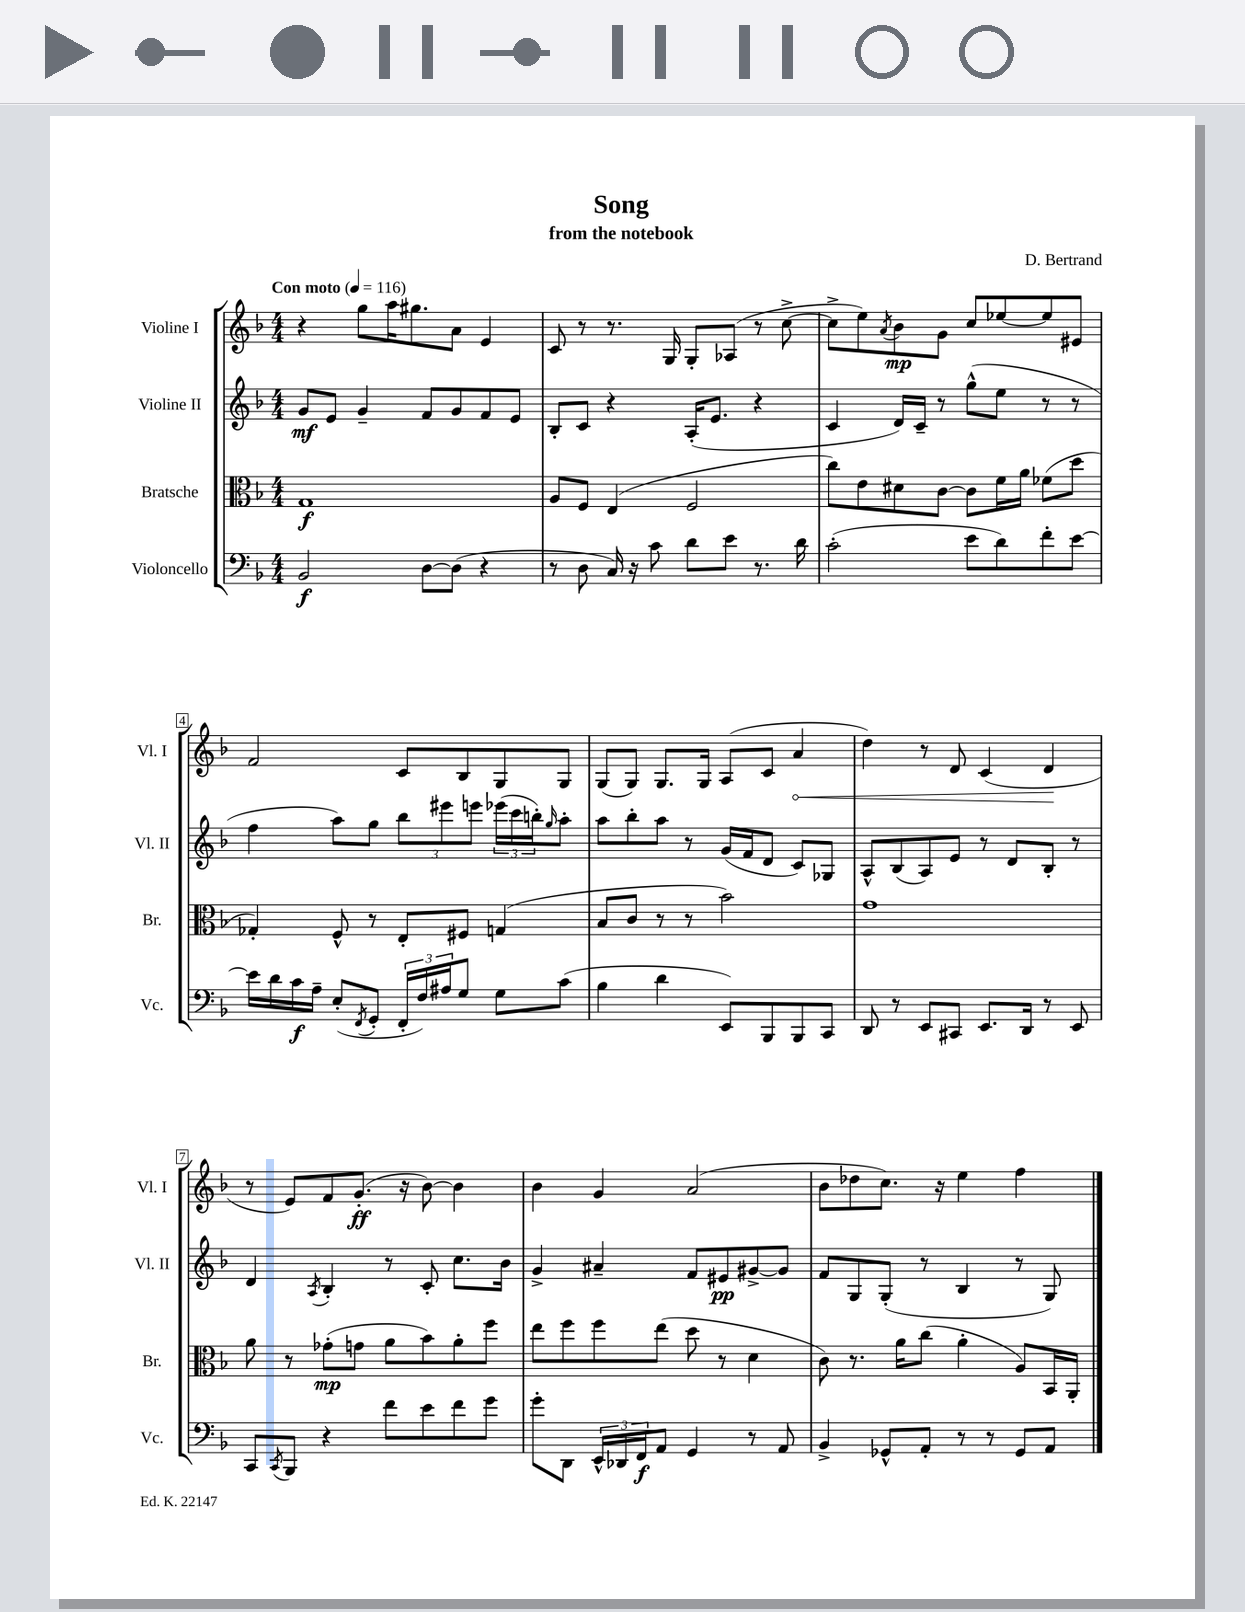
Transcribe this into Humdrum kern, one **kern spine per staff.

**kern	**dynam	**kern	**dynam	**kern	**dynam	**kern	**dynam
*part4	*part4	*part3	*part3	*part2	*part2	*part1	*part1
*staff4	*staff4	*staff3	*staff3	*staff2	*staff2	*staff1	*staff1
*I"Violoncello	*	*I"Bratsche	*	*I"Violine II	*	*I"Violine I	*
*I'Vc.	*	*I'Br.	*	*I'Vl. II	*	*I'Vl. I	*
*clefF4	*	*clefC3	*	*clefG2	*	*clefG2	*
*k[b-]	*	*k[b-]	*	*k[b-]	*	*k[b-]	*
*M4/4	*	*M4/4	*	*M4/4	*	*M4/4	*
*MM116	*	*MM116	*	*MM116	*	*MM116	*
=1	=1	=1	=1	=1	=1	=1	=1
!	!	!	!	!	!	!LO:TX:a:B:t=Con moto	!
2BB-/	f	1G	f	8g/L	mf	4r	.
.	.	.	.	8e/J	.	.	.
.	.	.	.	4g~/	.	8gg\L	.
.	.	.	.	.	.	16aa\K	.
.	.	.	.	.	.	8.gg#X\	.
[8D\L	.	.	.	8f/L	.	.	.
(8D\J]	.	.	.	8g/	.	8a\J	.
4r	.	.	.	8f/	.	4e/	.
.	.	.	.	8e/J	.	.	.
=2	=2	=2	=2	=2	=2	=2	=2
8r	.	8A/L	.	8B-'/L	.	8c/	.
8D\	.	8F/J	.	8c/J	.	8r	.
16C/)	.	(4E/	.	4r	.	8.r	.
16r	.	.	.	.	.	.	.
8c\	.	.	.	.	.	.	.
.	.	.	.	.	.	16G/	.
8d\L	.	2F/	.	(16A'/KL	.	8G'/L	.
.	.	.	.	8.e/J	.	.	.
8e\J	.	.	.	.	.	(8A-X/J	.
8.r	.	.	.	4r	.	8r	.
.	.	.	.	.	.	[8cc^\	.
16d\	.	.	.	.	.	.	.
=3	=3	=3	=3	=3	=3	=3	=3
(2c'\	.	8cc\L)	.	4c/	.	8cc^\L]	.
.	.	8e\	.	.	.	8ee\)	.
.	.	.	.	.	.	8qa/	.
.	.	8d#X\	.	16d/LL)	.	8b-\	mp
.	.	.	.	16c~/JJ	.	.	.
.	.	[8c\J	.	8r	.	8g\J	.
8e\L	.	8c\L]	.	(8gg^^\L	.	8cc/L	.
8d\)	.	16f\L	.	8ee\J	.	[8ee-X/	.
.	.	16a\JJ	.	.	.	.	.
8f'\	.	(8f-X\L	.	8r	.	8ee-/]	.
[8e\J	.	8dd\J	.	8r	.	8e#X/J	.
!!LO:LB:g=z
=4	=4	=4	=4	=4	=4	=4	=4
16e\LL]	.	4G-X'/)	.	4ff\	.	2f/	.
16d\	.	.	.	.	.	.	.
16c\	f	.	.	.	.	.	.
16A~\JJ	.	.	.	.	.	.	.
(8E'/L	.	8F^^/	.	8aa\L)	.	.	.
8qFF/	.	.	.	.	.	.	.
8GG'/J	.	8r	.	8gg\J	.	.	.
24FF'/LL	.	8E'/L	.	12bb-\L	.	8c/L	.
24F/)	.	.	.	.	.	.	.
24A#X/J	.	.	.	12eee#X\	.	.	.
8G/J	.	8F#X/J	.	.	.	8B-/	.
.	.	.	.	12eeen\J	.	.	.
8G\L	.	(4Gn/	.	(24eee-X\LL	.	8G/	.
.	.	.	.	24ccc\	.	.	.
.	.	.	.	24bbn'\J)	.	.	.
.	.	.	.	16qqgg/	.	.	.
(8c\J	.	.	.	8aa'\J	.	8G/J	.
=5	=5	=5	=5	=5	=5	=5	=5
4B-\	.	8B-/L	.	8aa\L	.	(8G/L	.
.	.	8c/J	.	8bb-'\	.	8G/J)	.
4d\	.	8r	.	8aa\J	.	8.G/L	.
.	.	8r	.	8r	.	.	.
.	.	.	.	.	.	16G/Jk	.
8EE/L)	.	2b-\)	.	(16g/LL	.	(8A/L	.
.	.	.	.	16f/J	.	.	.
8BBB-/	.	.	.	8d/J	.	8c/J	.
!	!	!	!	!	!	!	!LO:HP:b
8BBB-/	.	.	.	8c/L)	.	4a/	<
8CC/J	.	.	.	8G-X/J	.	.	.
=6	=6	=6	=6	=6	=6	=6	=6
8DD/	.	1g	.	8A^^/L	.	4dd\)	.
8r	.	.	.	(8B-/	.	.	.
8EE/L	.	.	.	8A/)	.	8r	.
8CC#X/J	.	.	.	8e/J	.	8d/	.
8.EE/L	.	.	.	8r	.	(4c/	.
.	.	.	.	8d/L	.	.	.
16DD/Jk	.	.	.	.	.	.	.
8r	.	.	.	8B-'/J	.	4d/	.
8EE/	.	.	.	8r	.	.	.
.	.	.	.	.	.	.	[
!!LO:LB:g=z
=7	=7	=7	=7	=7	=7	=7	=7
8CC/L	.	8a\	.	4d/	.	8r	.
8qCC/	.	.	.	.	.	.	.
8BBB-/J	.	8r	.	.	.	8e/L)	.
.	.	.	.	8qA/	.	.	.
4r	.	(8g-X'\L	mp	4B-'/	.	8f/	.
.	.	8gn\J	.	.	.	(8.g'/J	ff
8f\L	.	8a\L	.	8r	.	.	.
.	.	.	.	.	.	16r	.
8e\	.	8b-\)	.	8c'/	.	[8b-\)	.
8f\	.	8a'\	.	8.cc\L	.	4b-\]	.
8g\J	.	8ff\J	.	.	.	.	.
.	.	.	.	16b-\Jk	.	.	.
=8	=8	=8	=8	=8	=8	=8	=8
8g'\L	.	8ee\L	.	4g^/	.	4b-\	.
8DD\J	.	8ff\	.	.	.	.	.
24EE^^/LL	.	8ff\	.	4a#X~/	.	4g/	.
24DD-X/	.	.	.	.	.	.	.
24FF/J	f	.	.	.	.	.	.
8AA/J	.	(8ee\J	.	.	.	.	.
4GG/	.	8dd\	.	8f/L	.	(2a/	.
.	.	8r	.	8e#X/	pp	.	.
8r	.	4d\	.	[8g#X^/	.	.	.
8AA/	.	.	.	8g#/J]	.	.	.
=9	=9	=9	=9	=9	=9	=9	=9
4BB-^/	.	8c\)	.	8f/L	.	8b-\L	.
.	.	8.r	.	8G/	.	8dd-X\	.
8GG-X^^/L	.	.	.	(8G'/J	.	8.cc\J)	.
.	.	16a\KL	.	.	.	.	.
8AA'/J	.	(8cc\J	.	8r	.	.	.
.	.	.	.	.	.	16r	.
8r	.	4a'\	.	4B-/	.	4ee\	.
8r	.	.	.	.	.	.	.
8GG-/L	.	8A/L)	.	8r	.	4ff\	.
8AA/J	.	16BB-/L	.	8G/)	.	.	.
.	.	16AA'/JJ	.	.	.	.	.
==	==	==	==	==	==	==	==
*-	*-	*-	*-	*-	*-	*-	*-
